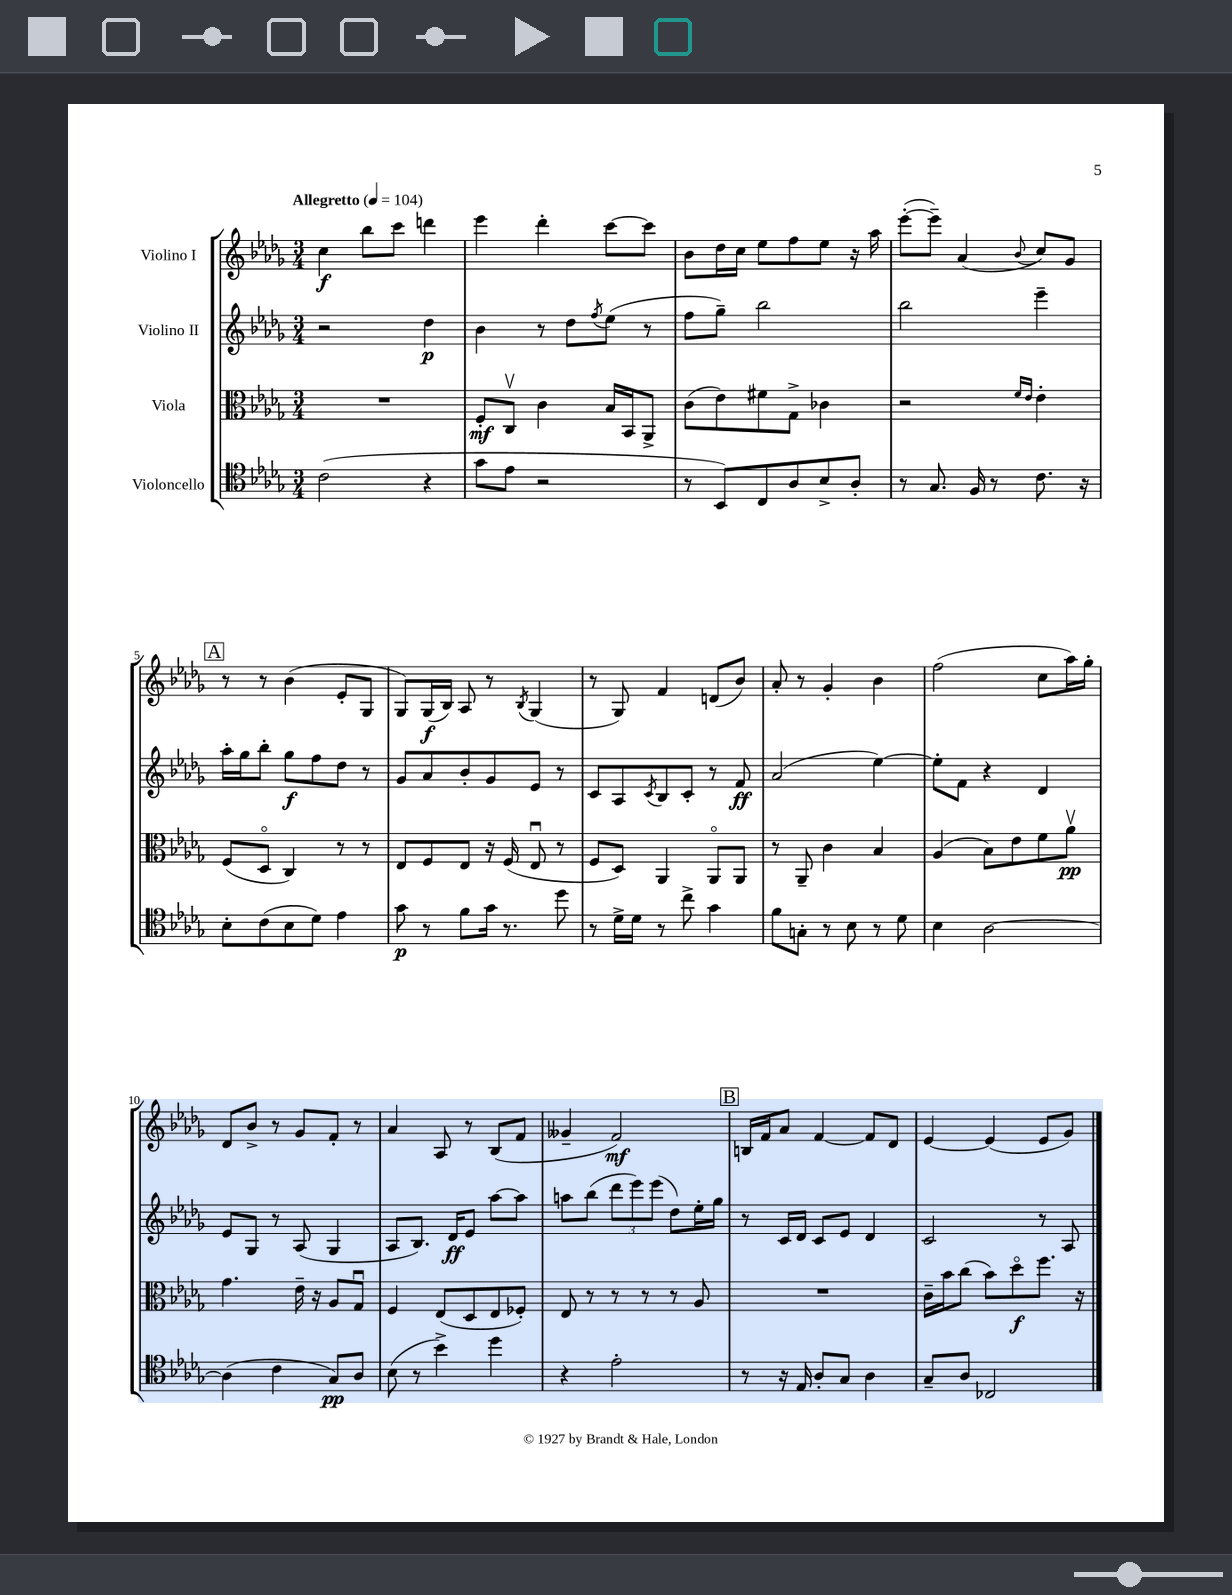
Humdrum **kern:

**kern	**dynam	**kern	**dynam	**kern	**dynam	**kern	**dynam
*part4	*part4	*part3	*part3	*part2	*part2	*part1	*part1
*staff4	*staff4	*staff3	*staff3	*staff2	*staff2	*staff1	*staff1
*I"Violoncello	*	*I"Viola	*	*I"Violino II	*	*I"Violino I	*
*clefC4	*	*clefC3	*	*clefG2	*	*clefG2	*
*k[b-e-a-d-g-]	*	*k[b-e-a-d-g-]	*	*k[b-e-a-d-g-]	*	*k[b-e-a-d-g-]	*
*M3/4	*	*M3/4	*	*M3/4	*	*M3/4	*
*MM104	*	*MM104	*	*MM104	*	*MM104	*
=1	=1	=1	=1	=1	=1	=1	=1
!	!	!	!	!	!	!LO:TX:a:B:t=Allegretto	!
(2c\	.	2.r	.	2r	.	4cc\	f
.	.	.	.	.	.	8bb-\L	.
.	.	.	.	.	.	8ccc\J	.
4r	.	.	.	4dd-\	p	4dddn\	.
=2	=2	=2	=2	=2	=2	=2	=2
8g-\L	.	8F'/L	mf	4b-\	.	4eee-\	.
8e-\J	.	8Cv/J	.	.	.	.	.
2r	.	4c\	.	8r	.	4ddd-'\	.
.	.	.	.	8dd-\L	.	.	.
.	.	.	.	8qff/	.	.	.
.	.	16B-/LL	.	(8ee-\J	.	[8ccc\L	.
.	.	16BB-/J	.	.	.	.	.
.	.	8AA-^/J	.	8r	.	8ccc\J]	.
=3	=3	=3	=3	=3	=3	=3	=3
8r	.	(8c\L	.	8ff\L	.	8b-\L	.
8BB-/L)	.	8e-\)	.	8gg-~\J)	.	16dd-\L	.
.	.	.	.	.	.	16cc\JJ	.
8C/	.	8f#X\	.	2bb-\	.	8ee-\L	.
8A-/	.	8G-^\J	.	.	.	8ff\	.
8B-^/	.	4c-X\	.	.	.	8ee-\J	.
8A-'/J	.	.	.	.	.	16r	.
.	.	.	.	.	.	16aa-\	.
=4	=4	=4	=4	=4	=4	=4	=4
8r	.	2r	.	2bb-\	.	([8eee-'\L	.
8.G-/	.	.	.	.	.	8eee-~\J])	.
.	.	.	.	.	.	(4a-/	.
16F/	.	.	.	.	.	.	.
8r	.	.	.	.	.	.	.
.	.	16qqf/LL	.	.	.	.	.
.	.	16qqe-/JJ	.	.	.	8qqb-/	.
8.c\	.	4e-'\	.	4eee-~\	.	8cc/L)	.
.	.	.	.	.	.	8g-/J	.
16r	.	.	.	.	.	.	.
!!LO:LB:g=z
!!LO:REH:place=s1:t=A
=5	=5	=5	=5	=5	=5	=5	=5
8B-'\L	.	(8F/L	.	16aa-'\LL	.	8r	.
.	.	.	.	16gg-\J	.	.	.
(8c\	.	8D-/J	.	8bb-'\J	.	8r	.
8B-\	.	4C/)	.	8gg-\L	f	(4b-\	.
8d-\J)	.	.	.	8ff\	.	.	.
4e-\	.	8r	.	8dd-\J	.	8e-'/L	.
.	.	8r	.	8r	.	8G-/J	.
=6	=6	=6	=6	=6	=6	=6	=6
8g-\	p	8E-/L	.	8g-/L	.	8G-/L)	.
8r	.	8F/	.	8a-/	.	(16G-/L	f
.	.	.	.	.	.	16B-/JJ)	.
8f\L	.	8E-/J	.	8b-'/	.	8A-/	.
16g-\Jk	.	16r	.	8g-/	.	8r	.
8.r	.	(16F/	.	.	.	.	.
.	.	.	.	.	.	8qB-/	.
.	.	8E-u/	.	8e-/J	.	(4G-/	.
8dd-\	.	8r	.	8r	.	.	.
=7	=7	=7	=7	=7	=7	=7	=7
8r	.	8F/L	.	8c/L	.	8r	.
16d-^\LL	.	8D-/J)	.	8A-/	.	8G-/)	.
16d-\JJ	.	.	.	.	.	.	.
.	.	.	.	8qc/	.	.	.
8r	.	4AA-/	.	8B-/	.	4f/	.
8cc^\	.	.	.	8c'/J	.	.	.
4g-\	.	8AA-/L	.	8r	.	(8dn/L	.
.	.	8AA-/J	.	8f/	ff	8b-/J)	.
=8	=8	=8	=8	=8	=8	=8	=8
8f\L	.	8r	.	(2a-/	.	8a-'/	.
8Gn'\J	.	8AA-~/	.	.	.	8r	.
8r	.	4c\	.	.	.	4g-'/	.
8B-\	.	.	.	.	.	.	.
8r	.	4B-/	.	[4ee-\)	.	4b-\	.
8d-\	.	.	.	.	.	.	.
=9	=9	=9	=9	=9	=9	=9	=9
4B-\	.	(4A-/	.	8ee-'\L]	.	(2ff\	.
.	.	.	.	8f\J	.	.	.
[2A-\	.	8B-\L)	.	4r	.	.	.
.	.	8e-\	.	.	.	.	.
.	.	8f\	.	4d-/	.	8cc\L	.
.	.	8a-v\J	pp	.	.	16aa-\L)	.
.	.	.	.	.	.	16gg-'\JJ	.
!!LO:LB:g=z
=10	=10	=10	=10	=10	=10	=10	=10
(4A-\]	.	4.g-\	.	8e-/L	.	8d-/L	.
.	.	.	.	8G-/J	.	8b-^/J	.
4c\	.	.	.	8r	.	8r	.
.	.	16e-~\	.	(8A-/	.	8g-/L	.
.	.	16r	.	.	.	.	.
8G-/L)	pp	8A-/L	.	4G-/	.	8f'/J	.
8A-/J	.	8G-u/J	.	.	.	8r	.
=11	=11	=11	=11	=11	=11	=11	=11
(8B-\	.	4F/	.	8A-/L	.	4a-/	.
8r	.	.	.	8.B-/J)	.	.	.
4b-^\)	.	(8E-/L	.	.	.	8A-/	.
.	.	.	.	16d-/KL	ff	.	.
.	.	8D-/	.	8e-/J	.	8r	.
4dd-\	.	8E-/	.	[8aa-\L	.	(8B-/L	.
.	.	8F-X'/J)	.	8aa-\J]	.	8f/J	.
=12	=12	=12	=12	=12	=12	=12	=12
4r	.	8E-/	.	8aan\L	.	4g--X~/	.
.	.	8r	.	(8bb-\J	.	.	.
2e-'\	.	8r	.	12ddd-\L	.	2f/)	mf
.	.	.	.	12eee-\)	.	.	.
.	.	8r	.	.	.	.	.
.	.	.	.	(12eee-\J	.	.	.
.	.	8r	.	8dd-\L)	.	.	.
.	.	8A-/	.	16ee-'\L	.	.	.
.	.	.	.	16gg-\JJ	.	.	.
!!LO:REH:place=s1:t=B
=13	=13	=13	=13	=13	=13	=13	=13
8r	.	2.r	.	8r	.	16Bn/LL	.
.	.	.	.	.	.	16f/J	.
16r	.	.	.	16c/LL	.	8a-/J	.
16E-/	.	.	.	16d-/JJ	.	.	.
8A-'/L	.	.	.	8c/L	.	[4f/	.
8G-/J	.	.	.	8e-/J	.	.	.
4A-\	.	.	.	4d-/	.	8f/L]	.
.	.	.	.	.	.	8d-/J	.
=14	=14	=14	=14	=14	=14	=14	=14
8G-~/L	.	16c~\LL	.	2c/	.	[4e-/	.
.	.	16b-\J	.	.	.	.	.
8A-/J	.	(8cc\J	.	.	.	.	.
2C-X/	.	8b-\L)	.	.	.	(4e-/]	.
.	.	8dd-\	f	.	.	.	.
.	.	8.ff\J	.	8r	.	8e-/L	.
.	.	.	.	8A-/	.	8g-/J)	.
.	.	16r	.	.	.	.	.
==	==	==	==	==	==	==	==
*-	*-	*-	*-	*-	*-	*-	*-
